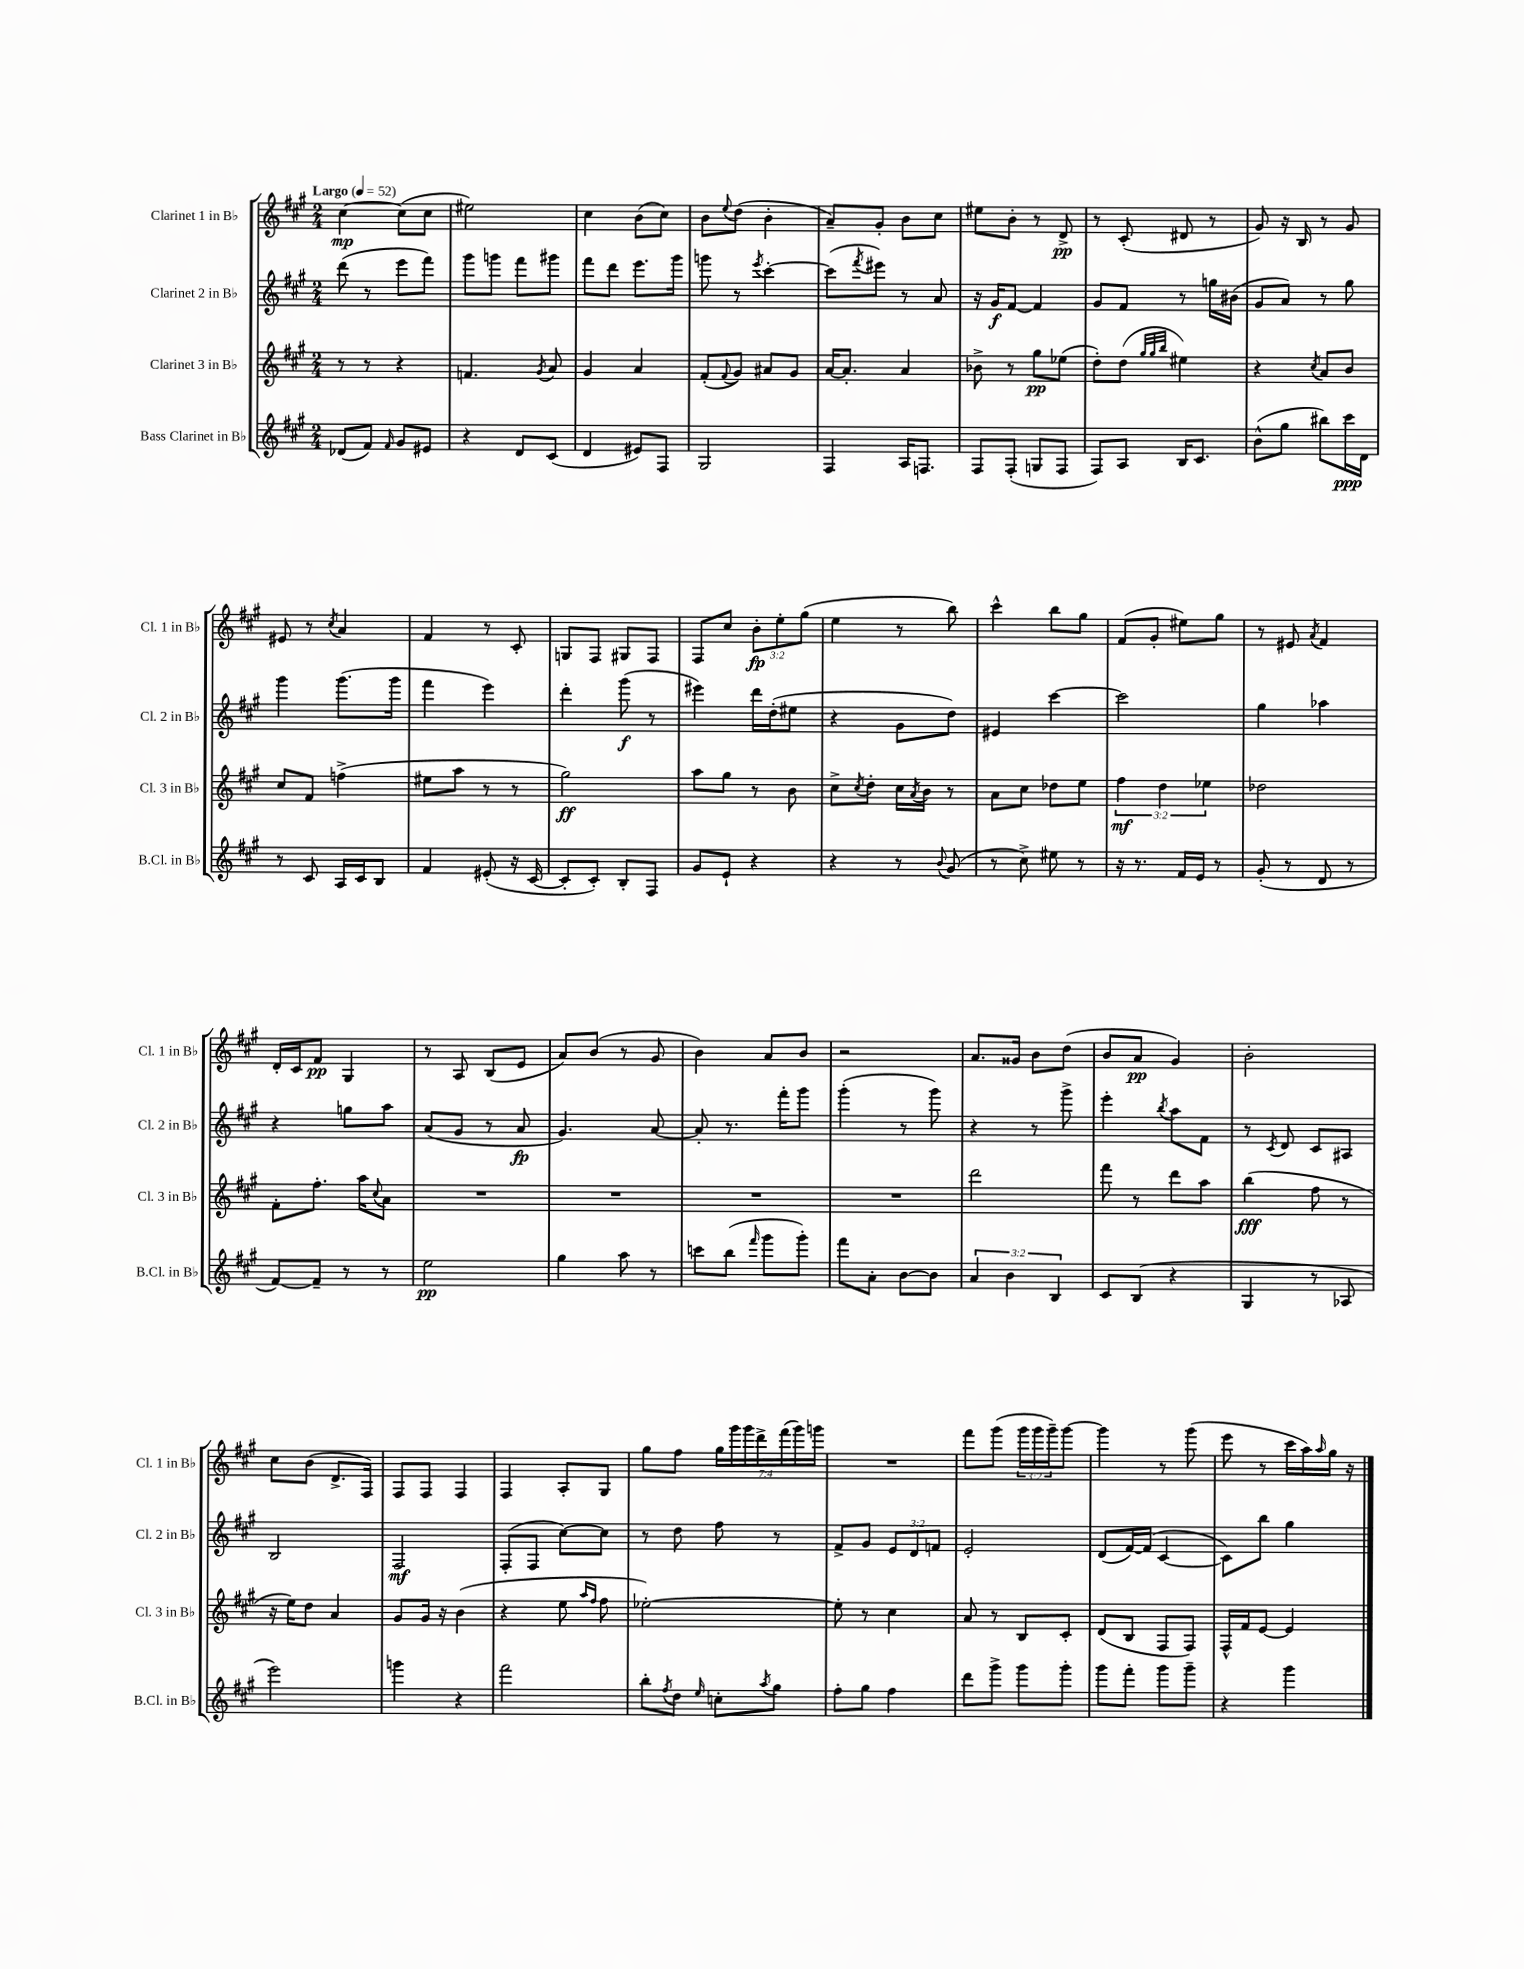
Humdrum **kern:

**kern	**dynam	**kern	**dynam	**kern	**dynam	**kern	**dynam
*part4	*part4	*part3	*part3	*part2	*part2	*part1	*part1
*staff4	*staff4	*staff3	*staff3	*staff2	*staff2	*staff1	*staff1
*I"Bass Clarinet in B♭	*	*I"Clarinet 3 in B♭	*	*I"Clarinet 2 in B♭	*	*I"Clarinet 1 in B♭	*
*I'B.Cl. in B♭	*	*I'Cl. 3 in B♭	*	*I'Cl. 2 in B♭	*	*I'Cl. 1 in B♭	*
*clefG2	*	*clefG2	*	*clefG2	*	*clefG2	*
*k[f#c#g#]	*	*k[f#c#g#]	*	*k[f#c#g#]	*	*k[f#c#g#]	*
*M2/4	*	*M2/4	*	*M2/4	*	*M2/4	*
*MM52	*	*MM52	*	*MM52	*	*MM52	*
=1	=1	=1	=1	=1	=1	=1	=1
!	!	!	!	!	!	!LO:TX:a:B:t=Largo	!
(8d-X/L	.	8r	.	(8ddd\	.	[4cc#\	mp
8f#/J)	.	8r	.	8r	.	.	.
16qqf#/	.	.	.	.	.	.	.
8g#/L	.	4r	.	8eee\L	.	(8cc#\L]	.
8e#X/J	.	.	.	8fff#\J)	.	8cc#\J	.
=2	=2	=2	=2	=2	=2	=2	=2
4r	.	4.fn/	.	8ggg#\L	.	2ee#X\)	.
.	.	.	.	8gggn\J	.	.	.
8d/L	.	.	.	8fff#\L	.	.	.
.	.	8qg#/	.	.	.	.	.
(8c#/J	.	8a/	.	8ggg#X\J	.	.	.
=3	=3	=3	=3	=3	=3	=3	=3
4d/	.	4g#/	.	8fff#\L	.	4cc#\	.
.	.	.	.	8ddd\J	.	.	.
8e#X/L)	.	4a/	.	8.eee\L	.	(8b\L	.
8F#/J	.	.	.	.	.	8cc#\J)	.
.	.	.	.	16ggg#\Jk	.	.	.
=4	=4	=4	=4	=4	=4	=4	=4
2G#/	.	(8f#'/L	.	8gggn\	.	8b\L	.
.	.	8qqf#/	.	.	.	8qqee/	.
.	.	8g#/J)	.	8r	.	(8dd\J	.
.	.	.	.	8qeee/	.	.	.
.	.	8a#X/L	.	[4ccc#'\	.	4b'\	.
.	.	8g#/J	.	.	.	.	.
=5	=5	=5	=5	=5	=5	=5	=5
4F#/	.	[16a/KL	.	(8ccc#\L]	.	8a~/L)	.
.	.	8.a'/J]	.	.	.	.	.
.	.	.	.	8qfff#/	.	.	.
.	.	.	.	8eee#X\J)	.	8g#'/J	.
16A/KL	.	4a/	.	8r	.	8b\L	.
8.Fn/J	.	.	.	.	.	.	.
.	.	.	.	8a/	.	8cc#\J	.
=6	=6	=6	=6	=6	=6	=6	=6
8F#/L	.	8b-X^\	.	16r	.	8ee#X\L	.
.	.	.	.	16g#/KL	f	.	.
(8F#'/J	.	8r	.	[8f#/J	.	8b'\J	.
8Gn/L	.	8gg#\L	pp	4f#/]	.	8r	.
8F#/J	.	(8ee-X\J	.	.	.	8d^/	pp
=7	=7	=7	=7	=7	=7	=7	=7
8F#/L)	.	8dd'\L)	.	8g#/L	.	8r	.
8A/J	.	(8dd\J	.	8f#/J	.	(8c#'/	.
.	.	32qqgg#/LLL	.	.	.	.	.
.	.	32qqgg#/	.	.	.	.	.
.	.	32qqbb/JJJ	.	.	.	.	.
16B/KL	.	4ee#X\)	.	8r	.	8d#X/	.
8.c#/J	.	.	.	.	.	.	.
.	.	.	.	16ggn\LL	.	8r	.
.	.	.	.	(16b#X\JJ	.	.	.
=8	=8	=8	=8	=8	=8	=8	=8
(8b^^\L	.	4r	.	8g#/L	.	8g#/)	.
8gg#\J	.	.	.	8a/J)	.	16r	.
.	.	.	.	.	.	16B/	.
.	.	8qcc#/	.	.	.	.	.
8bb#X\L)	.	8a/L	.	8r	.	8r	.
16ccc#\L	ppp	8b/J	.	8gg#\	.	8g#/	.
16d\JJ	.	.	.	.	.	.	.
!!LO:LB:g=z
=9	=9	=9	=9	=9	=9	=9	=9
8r	.	8cc#/L	.	4ggg#\	.	8e#X/	.
8c#/	.	8f#/J	.	.	.	8r	.
.	.	.	.	.	.	8qcc#/	.
16A/LL	.	(4ffn^\	.	(8.ggg#\L	.	4a/	.
16c#/J	.	.	.	.	.	.	.
8B/J	.	.	.	.	.	.	.
.	.	.	.	16ggg#\Jk	.	.	.
=10	=10	=10	=10	=10	=10	=10	=10
4f#/	.	8ee#X\L	.	4fff#\	.	4f#/	.
.	.	8aa\J	.	.	.	.	.
(8e#X'/	.	8r	.	4eee\)	.	8r	.
16r	.	8r	.	.	.	8c#'/	.
[16c#/	.	.	.	.	.	.	.
=11	=11	=11	=11	=11	=11	=11	=11
8c#'/L]	.	2gg#\)	ff	4ddd'\	.	8Gn/L	.
8c#'/J)	.	.	.	.	.	8F#/J	.
8B'/L	.	.	.	(8ggg#\	f	8G#X/L	.
8F#/J	.	.	.	8r	.	8F#/J	.
=12	=12	=12	=12	=12	=12	=12	=12
8g#/L	.	8aa\L	.	4eee#X\)	.	8F#/L	.
8e`/J	.	8gg#\J	.	.	.	8cc#/J	.
4r	.	8r	.	16ddd\LL	.	12b'\L	fp
.	.	.	.	(16dd'\J	.	.	.
.	.	.	.	.	.	12ee'\	.
.	.	8b\	.	8ee#X\J	.	.	.
.	.	.	.	.	.	(12gg#\J	.
=13	=13	=13	=13	=13	=13	=13	=13
4r	.	8cc#^\L	.	4r	.	4ee\	.
.	.	8qcc#/	.	.	.	.	.
.	.	8dd'\J	.	.	.	.	.
8r	.	16cc#\LL	.	8g#\L	.	8r	.
.	.	8qa/	.	.	.	.	.
.	.	16b\JJ	.	.	.	.	.
8qqb/	.	.	.	.	.	.	.
(8g#/	.	8r	.	8dd\J)	.	8bb\)	.
=14	=14	=14	=14	=14	=14	=14	=14
8r	.	8a\L	.	4e#X/	.	4ccc#^^\	.
8cc#^\)	.	8cc#\J	.	.	.	.	.
8ee#X\	.	8dd-X\L	.	[4ccc#\	.	8bb\L	.
8r	.	8ee\J	.	.	.	8gg#\J	.
=15	=15	=15	=15	=15	=15	=15	=15
16r	.	6ff#\	mf	2ccc#\]	.	(8f#/L	.
8.r	.	.	.	.	.	.	.
.	.	.	.	.	.	8g#'/J	.
.	.	6dd\	.	.	.	.	.
16f#/LL	.	.	.	.	.	8ee#X\L)	.
16e/JJ	.	.	.	.	.	.	.
.	.	6ee-X\	.	.	.	.	.
8r	.	.	.	.	.	8gg#\J	.
=16	=16	=16	=16	=16	=16	=16	=16
(8g#'/	.	2dd-X\	.	4gg#\	.	8r	.
8r	.	.	.	.	.	8e#X/	.
.	.	.	.	.	.	8qa/	.
8d/	.	.	.	4aa-X\	.	4f#/	.
8r	.	.	.	.	.	.	.
!!LO:LB:g=z
=17	=17	=17	=17	=17	=17	=17	=17
[8f#/L)	.	8f#'\L	.	4r	.	16d'/LL	.
.	.	.	.	.	.	16c#/J	.
8f#~/J]	.	8.ff#'\J	.	.	.	8f#/J	pp
8r	.	.	.	8ggn\L	.	4G#/	.
.	.	16aa\KL	.	.	.	.	.
.	.	8qqcc#/	.	.	.	.	.
8r	.	8a\J	.	8aa\J	.	.	.
=18	=18	=18	=18	=18	=18	=18	=18
2ee\	pp	2r	.	(8a/L	.	8r	.
.	.	.	.	8g#/J	.	8A/	.
.	.	.	.	8r	.	(8B/L	.
.	.	.	.	8a/	fp	8e/J	.
=19	=19	=19	=19	=19	=19	=19	=19
4gg#\	.	2r	.	4.g#/)	.	8a/L)	.
.	.	.	.	.	.	(8b/J	.
8aa\	.	.	.	.	.	8r	.
8r	.	.	.	[8a/	.	8g#/	.
=20	=20	=20	=20	=20	=20	=20	=20
8cccn\L	.	2r	.	8a'/]	.	4b\)	.
(8bb\J	.	.	.	8.r	.	.	.
16qqfff#/	.	.	.	.	.	.	.
8ggg#\L	.	.	.	.	.	8a/L	.
.	.	.	.	16fff#'\KL	.	.	.
8ggg#'\J)	.	.	.	8ggg#\J	.	8b/J	.
=21	=21	=21	=21	=21	=21	=21	=21
8fff#\L	.	2r	.	(4ggg#'\	.	2r	.
8a'\J	.	.	.	.	.	.	.
[8b\L	.	.	.	8r	.	.	.
8b\J]	.	.	.	8ggg#\)	.	.	.
=22	=22	=22	=22	=22	=22	=22	=22
6a/	.	2ddd\	.	4r	.	8.a/L	.
6b\	.	.	.	.	.	.	.
.	.	.	.	.	.	16g##X/Jk	.
.	.	.	.	8r	.	8b\L	.
6B/	.	.	.	.	.	.	.
.	.	.	.	8ggg#^\	.	(8dd\J	.
=23	=23	=23	=23	=23	=23	=23	=23
8c#/L	.	8fff#\	.	4eee'\	.	8b/L	.
(8B/J	.	8r	.	.	.	8a/J	pp
.	.	.	.	8qbb/	.	.	.
4r	.	8ddd\L	.	8aa\L	.	4g#/)	.
.	.	8aa\J	.	8f#\J	.	.	.
=24	=24	=24	=24	=24	=24	=24	=24
4G#/	.	(4bb\	fff	8r	.	2b'\	.
.	.	.	.	8qc#/	.	.	.
.	.	.	.	8d/	.	.	.
8r	.	8ff#\	.	8c#/L	.	.	.
8A-X/	.	8r	.	8A#X/J	.	.	.
!!LO:LB:g=z
=25	=25	=25	=25	=25	=25	=25	=25
2eee\)	.	16r	.	2B/	.	8cc#\L	.
.	.	16ee\KL)	.	.	.	.	.
.	.	8dd\J	.	.	.	(8b\J	.
.	.	4a/	.	.	.	8.d^/L	.
.	.	.	.	.	.	16F#/Jk)	.
=26	=26	=26	=26	=26	=26	=26	=26
4gggn\	.	8g#/L	.	2F#/	mf	8F#/L	.
.	.	16g#/Jk	.	.	.	8F#/J	.
.	.	16r	.	.	.	.	.
4r	.	(4b\	.	.	.	4F#/	.
=27	=27	=27	=27	=27	=27	=27	=27
2fff#\	.	4r	.	(8F#'/L	.	4F#/	.
.	.	.	.	8F#/J	.	.	.
.	.	8ee\	.	[8cc#\L)	.	8A'/L	.
.	.	16qqaa/LL	.	.	.	.	.
.	.	16qqff#/JJ	.	.	.	.	.
.	.	8ff#\	.	8cc#\J]	.	8G#/J	.
=28	=28	=28	=28	=28	=28	=28	=28
8bb'\L	.	[2ee-X'\)	.	8r	.	8gg#\L	.
8qff#/	.	.	.	.	.	.	.
8dd\J	.	.	.	8dd\	.	8ff#\J	.
16qqee/	.	.	.	.	.	.	.
8ccn'\L	.	.	.	8ff#\	.	28gg#\LL	.
.	.	.	.	.	.	28ggg#\	.
.	.	.	.	.	.	28ggg#\	.
.	.	.	.	.	.	28ddd^\	.
8qaa/	.	.	.	.	.	.	.
8gg#\J	.	.	.	8r	.	.	.
.	.	.	.	.	.	(28fff#\	.
.	.	.	.	.	.	28ggg#\)	.
.	.	.	.	.	.	28gggn\JJ	.
=29	=29	=29	=29	=29	=29	=29	=29
8ff#'\L	.	8ee-'\]	.	8f#^/L	.	2r	.
8gg#\J	.	8r	.	8g#/J	.	.	.
4ff#\	.	4cc#\	.	12e/L	.	.	.
.	.	.	.	12d/	.	.	.
.	.	.	.	12fn/J	.	.	.
=30	=30	=30	=30	=30	=30	=30	=30
8ddd\L	.	8a/	.	2e'/	.	8fff#\L	.
8ggg#^\J	.	8r	.	.	.	(8ggg#\J	.
8ggg#\L	.	8B/L	.	.	.	24ggg#\LL	.
.	.	.	.	.	.	24ggg#\	.
.	.	.	.	.	.	24ggg#~\J)	.
8ggg#'\J	.	8c#'/J	.	.	.	[8ggg#\J	.
=31	=31	=31	=31	=31	=31	=31	=31
8ggg#\L	.	(8d/L	.	(8d/L	.	4ggg#\]	.
8fff#'\J	.	8B/J	.	[16f#/L)	.	.	.
.	.	.	.	(16f#/JJ]	.	.	.
8ggg#\L	.	8F#/L	.	[4c#/	.	8r	.
8ggg#~\J	.	8F#/J)	.	.	.	(8ggg#\	.
=32	=32	=32	=32	=32	=32	=32	=32
4r	.	16F#^^/LL	.	8c#\L])	.	8eee\	.
.	.	16f#/J	.	.	.	.	.
.	.	[8e/J	.	8bb\J	.	8r	.
4ggg#\	.	4e/]	.	4gg#\	.	16ccc#\LL	.
.	.	.	.	.	.	16aa\)	.
.	.	.	.	.	.	16qqaa/	.
.	.	.	.	.	.	16gg#\JJ	.
.	.	.	.	.	.	16r	.
==	==	==	==	==	==	==	==
*-	*-	*-	*-	*-	*-	*-	*-
